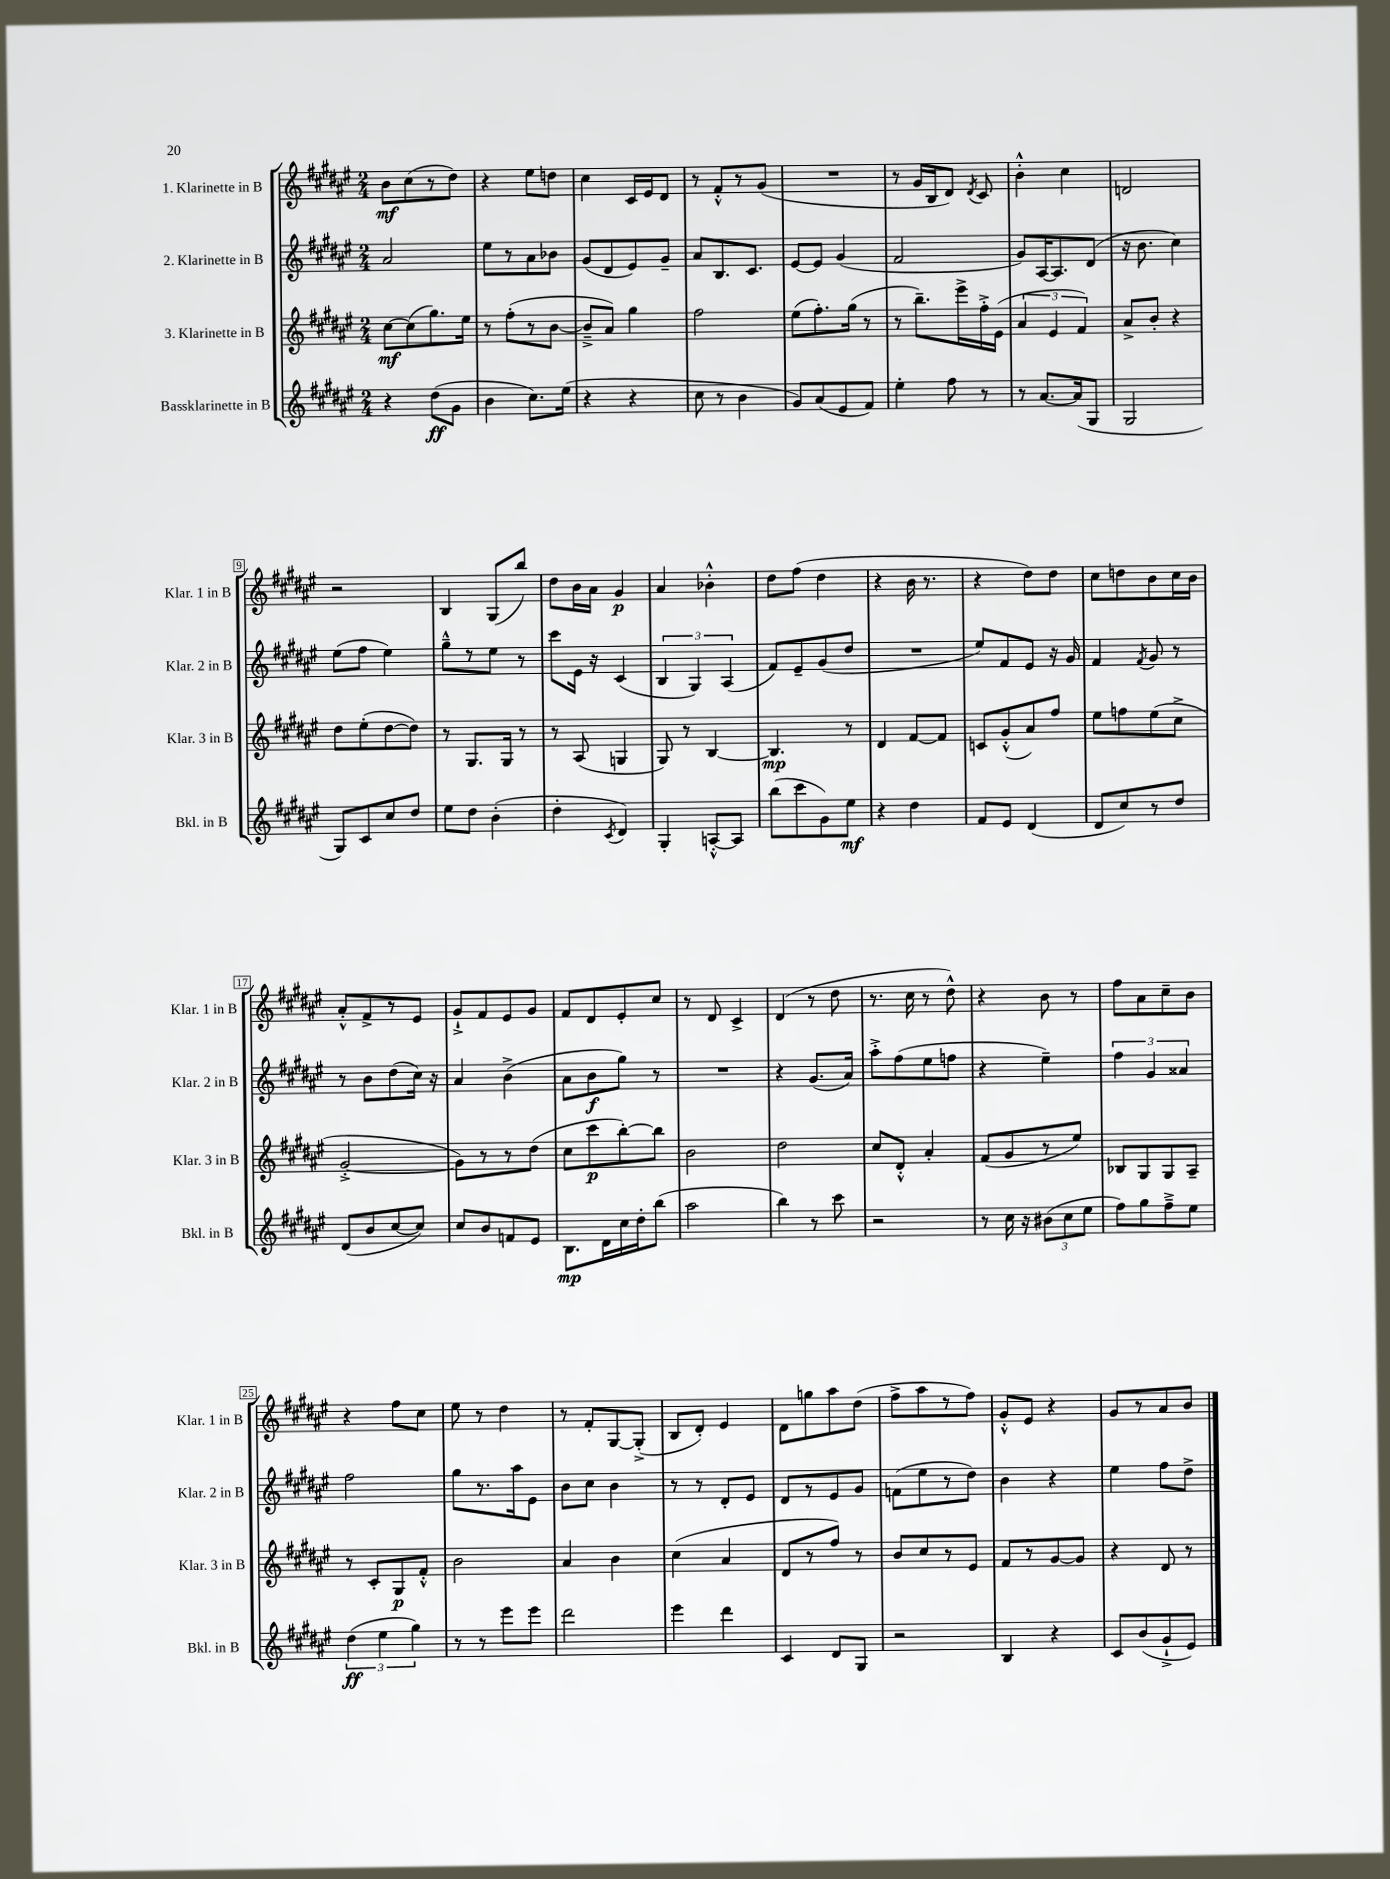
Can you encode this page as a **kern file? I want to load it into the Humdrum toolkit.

**kern	**kern	**kern	**kern
*staff4	*staff3	*staff2	*staff1
*clefG2	*clefG2	*clefG2	*clefG2
*k[f#c#g#d#a#e#]	*k[f#c#g#d#a#e#]	*k[f#c#g#d#a#e#]	*k[f#c#g#d#a#e#]
*M2/4	*M2/4	*M2/4	*M2/4
4r	[8cc#	2a#	8b
.	(8cc#]	.	(8cc#
(8dd#	8.gg#)	.	8r
8g#	.	.	8dd#)
.	16ee#	.	.
=	=	=	=
4b	8r	8ee#	4r
.	(8ff#'	8r	.
8.cc#)	8r	8a#	8ee#
.	[8b	8b-	8dd
(16ee#	.	.	.
=	=	=	=
4r	8b~^]	(8g#	4cc#
.	8a#)	8d#	.
4r	4gg#	8e#)	16c#
.	.	.	16e#
.	.	8g#~	8d#
=	=	=	=
8cc#	2ff#	8a#	8r
8r	.	8.B	8f#'^^
4b	.	.	8r
.	.	8.c#	.
.	.	.	(8g#
=	=	=	=
8g#)	(8ee#	[8e#	2r
(8a#	8.ff#')	8e#]	.
8e#	.	(4g#	.
.	(16gg#	.	.
8f#)	8r	.	.
=	=	=	=
4ee#'	8r	2f#	8r
.	8.bb~)	.	16g#
.	.	.	16B
8ff#	.	.	8d#)
.	16eee#^	.	.
.	.	.	8qd#
8r	16ff#'^	.	8c#
.	(16e#	.	.
=	=	=	=
8r	6a#	8g#)	4b'^^
[8.a#	.	[16A#	.
.	6e#	.	.
.	.	8.A#]	.
.	.	.	4cc#
(16a#]	.	.	.
.	6f#)	.	.
8G#	.	(8d#	.
=	=	=	=
2G#	8a#^	16r	2d
.	.	8.b	.
.	8b'	.	.
.	4r	4cc#)	.
=	=	=	=
8G#)	8dd#	(8ee#	2r
8c#	(8ee#'	8ff#	.
8cc#	[8dd#	4ee#)	.
8dd#	8dd#])	.	.
=	=	=	=
8ee#	8r	8gg#~^^	4B
8dd#	8.G#	8r	.
(4b'	.	8ee#	(8G#
.	16G#	.	.
.	8r	8r	8bb)
=	=	=	=
4dd#'	8r	8ccc#	8dd#
.	(8A#	16e#	16b
.	.	16r	16a#
8qc#	.	.	.
4d#)	4G	(4c#	4g#
=	=	=	=
4G#'	8G#)	6B	4a#
.	8r	.	.
.	.	6G#)	.
[8A'^^	[4B	.	4b-'^^
.	.	(6A#	.
8A]	.	.	.
=	=	=	=
(8bb	4.B]	8f#)	8dd#
8ccc#	.	8e#~	(8ff#
8g#)	.	(8g#	4dd#
8ee#	8r	8dd#	.
=	=	=	=
4r	4d#	2r	4r
4dd#	[8f#	.	16b
.	.	.	8.r
.	8f#]	.	.
=	=	=	=
8f#	8c	8ee#)	4r
8e#	(8g#'^^	8f#	.
(4d#	8a#)	8e#	8dd#)
.	8ff#	16r	8dd#
.	.	16g#	.
=	=	=	=
8d#	8ee#	4f#	8cc#
8cc#)	8ff	.	8dd
.	.	8qf#	.
8r	(8ee#	8g#	8b
8dd#	8cc#^	8r	16cc#
.	.	.	16b
=	=	=	=
(8d#	[2g#'^	8r	8a#'^^
8b	.	8b	8f#^
[8cc#	.	(8dd#	8r
8cc#])	.	16cc#)	8e#
.	.	16r	.
=	=	=	=
8cc#	8g#])	4a#	8g#`^
8b	8r	.	8f#
8f	8r	(4b^	8e#
8e#	(8dd#	.	8g#
=	=	=	=
8.B	8cc#	8a#	8f#
.	8ccc#	8b	8d#
16d#	.	.	.
16cc#	[8bb')	8gg#)	8e#'
16dd#'	.	.	.
(8bb	8bb]	8r	8cc#
=	=	=	=
2aa#	2b	2r	8r
.	.	.	8d#
.	.	.	4c#^
=	=	=	=
4bb)	2dd#	4r	(4d#
8r	.	(8.g#	8r
8ccc#	.	.	8dd#
.	.	16a#)	.
=	=	=	=
2r	8cc#	8aa#'^	8.r
.	8d#'^^	(8ff#	.
.	.	.	16cc#
.	4a#'	8ee#	8r
.	.	8ff	8dd#^^)
=	=	=	=
8r	(8f#	4r	4r
16cc#	8g#	.	.
16r	.	.	.
(12b#	8r	4ee#~)	8b
12cc#	.	.	.
.	8ee#)	.	8r
12ee#	.	.	.
=	=	=	=
8ff#)	8B-	6ff#	8ff#
8gg#	8G#	.	8a#
.	.	6g#	.
8ff#~^	8G#	.	8cc#~
.	.	6a##	.
8ee#	8A#~	.	8b
=	=	=	=
(6dd#	8r	2ff#	4r
.	8c#'	.	.
6ee#	.	.	.
.	8G#	.	8ff#
6gg#)	.	.	.
.	8f#'^^	.	8cc#
=	=	=	=
8r	2b	8gg#	8ee#
8r	.	8.r	8r
8eee#	.	.	4dd#
.	.	16aa#	.
8eee#	.	8e#	.
=	=	=	=
2ddd#	4a#	8b	8r
.	.	8cc#	8f#'
.	4b	4b	[8G#
.	.	.	(8G#'^]
=	=	=	=
4eee#	(4cc#	8r	8B
.	.	8r	8d#')
4ddd#	4a#	8d#'	4e#
.	.	8e#	.
=	=	=	=
4c#	8d#	8d#	8d#
.	8r	8r	8gg
8d#	8ff#)	8e#	8aa#
8G#	8r	8g#	(8dd#
=	=	=	=
2r	8b	(8f	8ff#^
.	8cc#	8ee#	8aa#
.	8r	8r	8r
.	8e#	8dd#)	8ff#)
=	=	=	=
4B	8f#	4b	8g#'^^
.	8r	.	8e#
4r	[8g#	4r	4r
.	8g#]	.	.
=	=	=	=
8c#	4r	4ee#	8g#
(8b	.	.	8r
8g#`^	8d#	8ff#	8a#
8e#)	8r	8dd#^	8b
==	==	==	==
*-	*-	*-	*-
